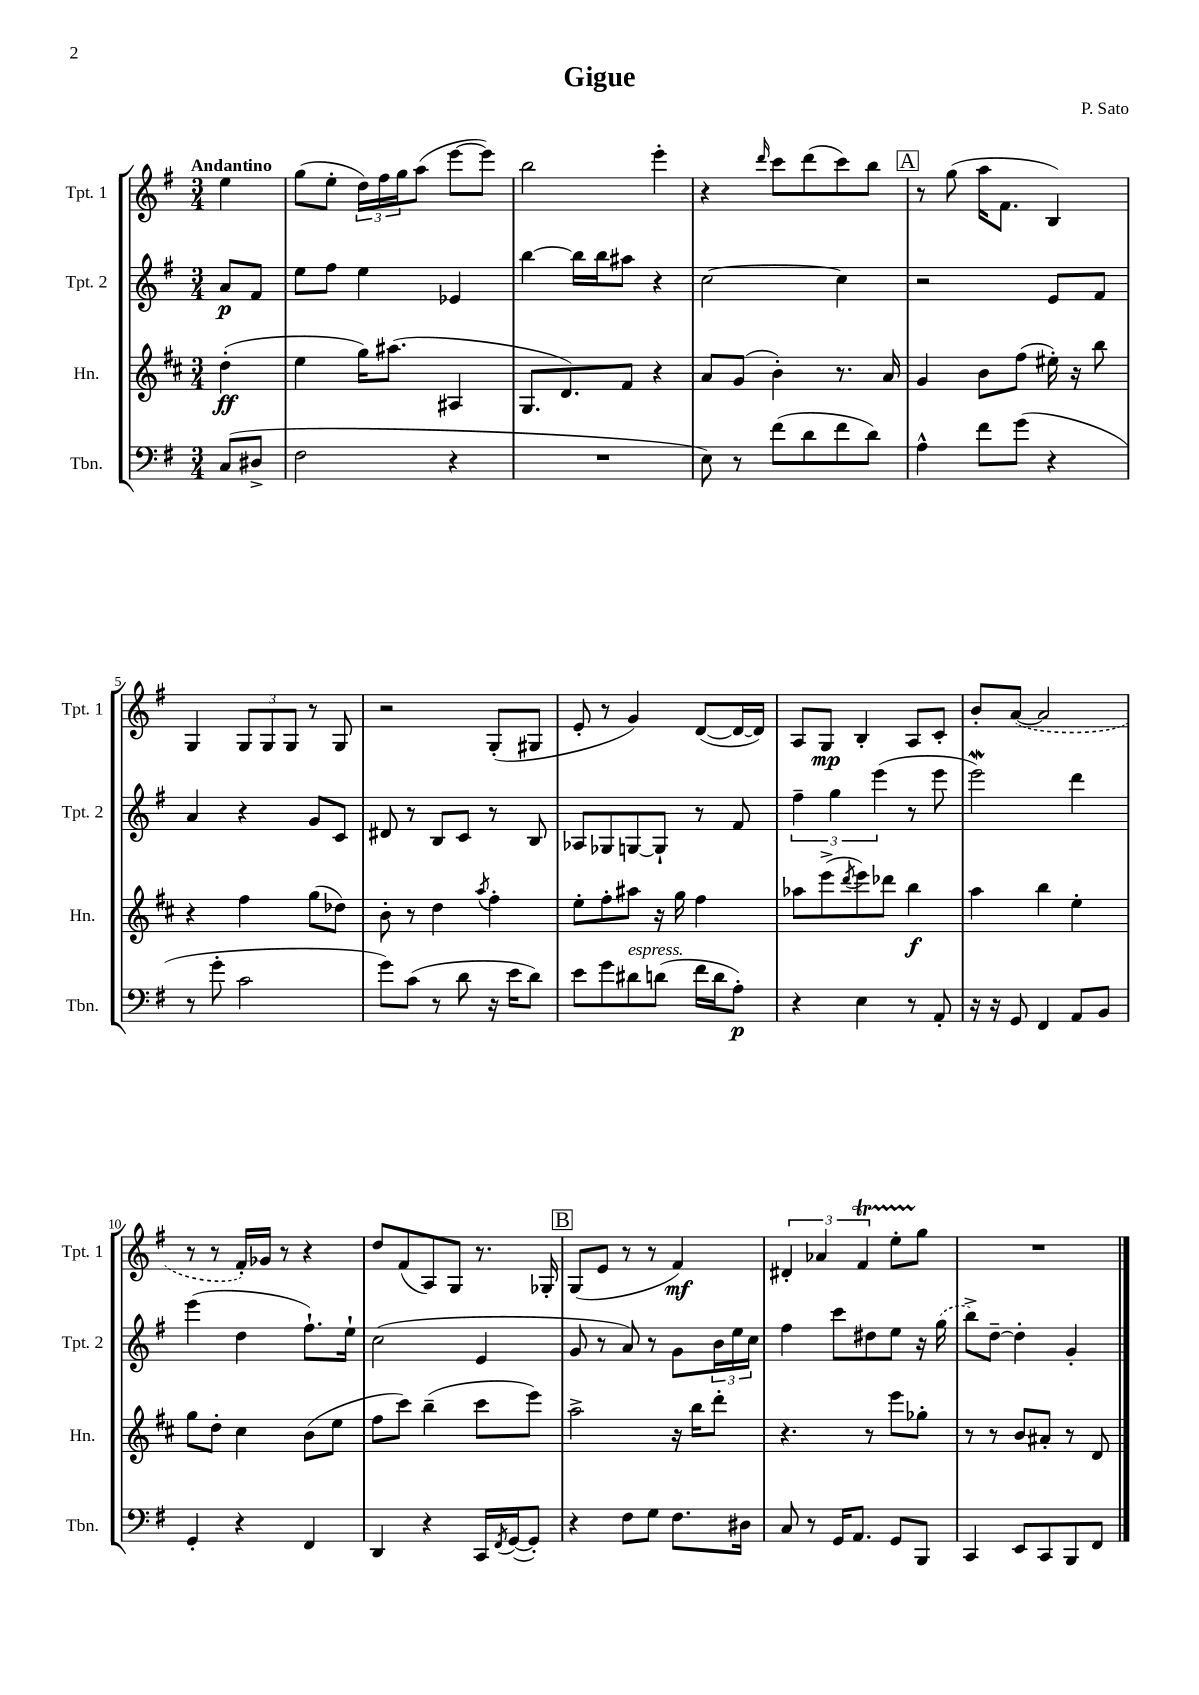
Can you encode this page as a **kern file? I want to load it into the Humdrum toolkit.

**kern	**kern	**kern	**kern
*staff4	*staff3	*staff2	*staff1
*clefF4	*clefG2	*clefG2	*clefG2
*k[f#]	*k[f#c#]	*k[f#]	*k[f#]
*M3/4	*M3/4	*M3/4	*M3/4
(8C	(4dd'	8a	4ee
8D#^	.	8f#	.
=	=	=	=
2F#	4ee	8ee	(8gg
.	.	8ff#	8ee'
.	16gg)	4ee	24dd)
.	.	.	24ff#
.	(8.aa#	.	.
.	.	.	24gg
.	.	.	(8aa
4r	4A#	4e-	[8eee
.	.	.	8eee])
=	=	=	=
2.r	8.G	[4bb	2bb
.	8.d)	.	.
.	.	16bb]	.
.	.	16bb	.
.	8f#	8aa#	.
.	4r	4r	4eee'
=	=	=	=
8E)	8a	[2cc	4r
8r	(8g	.	.
.	.	.	16qqddd
(8f#	4b')	.	8ccc
8d	.	.	(8ddd
8f#	8.r	4cc]	8ccc)
8d)	.	.	8bb
.	16a	.	.
=	=	=	=
4A^^	4g	2r	8r
.	.	.	(8gg
8f#	8b	.	16aa
.	.	.	8.f#
(8g	(8ff#	.	.
4r	16ee#')	8e	4B)
.	16r	.	.
.	8bb	8f#	.
=	=	=	=
8r	4r	4a	4G
8g'	.	.	.
2c	4ff#	4r	12G
.	.	.	12G
.	.	.	12G
.	(8gg	8g	8r
.	8dd-)	8c	8G
=	=	=	=
8g)	8b'	8d#	2r
(8c	8r	8r	.
8r	4dd	8B	.
8d	.	8c	.
.	8qaa	.	.
16r	4ff#'	8r	(8G'
16e	.	.	.
8d)	.	8B	8G#
=	=	=	=
8e	8ee'	8A-	8e'
8g	8ff#'	8G-	8r
8d#	8aa#	[8G	4g)
(8d	16r	8G`]	.
.	16gg	.	.
16f#	4ff#	8r	([8d
16d	.	.	.
8A')	.	8f#	16d_
.	.	.	16d])
=	=	=	=
4r	8aa-	6ff#~	8A
.	(8eee^	.	8G
.	.	6gg	.
.	8qddd	.	.
4E	8eee)	.	4B'
.	.	(6eee	.
.	8ddd-	.	.
8r	4bb	8r	8A
8AA'	.	8eee	8c'
=	=	=	=
16r	4aa	2eee)	8b'
16r	.	.	.
8GG	.	.	([8a
4FF#	4bb	.	2a]
8AA	4ee'	4ddd	.
8BB	.	.	.
=	=	=	=
4GG'	8gg	(4eee	8r
.	8dd'	.	8r
4r	4cc#	4dd	16f#')
.	.	.	16g-
.	.	.	8r
4FF#	(8b	8.ff#`)	4r
.	8ee	.	.
.	.	16ee`	.
=	=	=	=
4DD	8ff#	(2cc	8dd
.	8ccc#)	.	(8f#
4r	(4bb~	.	8A)
.	.	.	8G
16CC	8ccc#	4e	8.r
8qFF#	.	.	.
([16GG	.	.	.
8GG'])	8eee)	.	.
.	.	.	16G-'
=	=	=	=
4r	2aa^	8g	(8G
.	.	8r	8e
8F#	.	8a)	8r
8G	.	8r	8r
8.F#	16r	8g	4f#)
.	16bb	.	.
.	8ddd'	24b	.
.	.	24ee	.
16D#	.	.	.
.	.	24cc	.
=	=	=	=
8C	4.r	4ff#	6d#'
8r	.	.	.
.	.	.	6a-
16GG	.	8ccc	.
8.AA	.	.	.
.	.	.	6f#
.	8r	8dd#	.
8GG	8eee	8ee	8ee'
8BBB	8gg-'	16r	8gg
.	.	(16gg	.
=	=	=	=
4CC	8r	8bb^)	2.r
.	8r	[8dd~	.
8EE	8b	4dd']	.
8CC	8a#'	.	.
8BBB	8r	4g'	.
8FF#	8d	.	.
==	==	==	==
*-	*-	*-	*-
